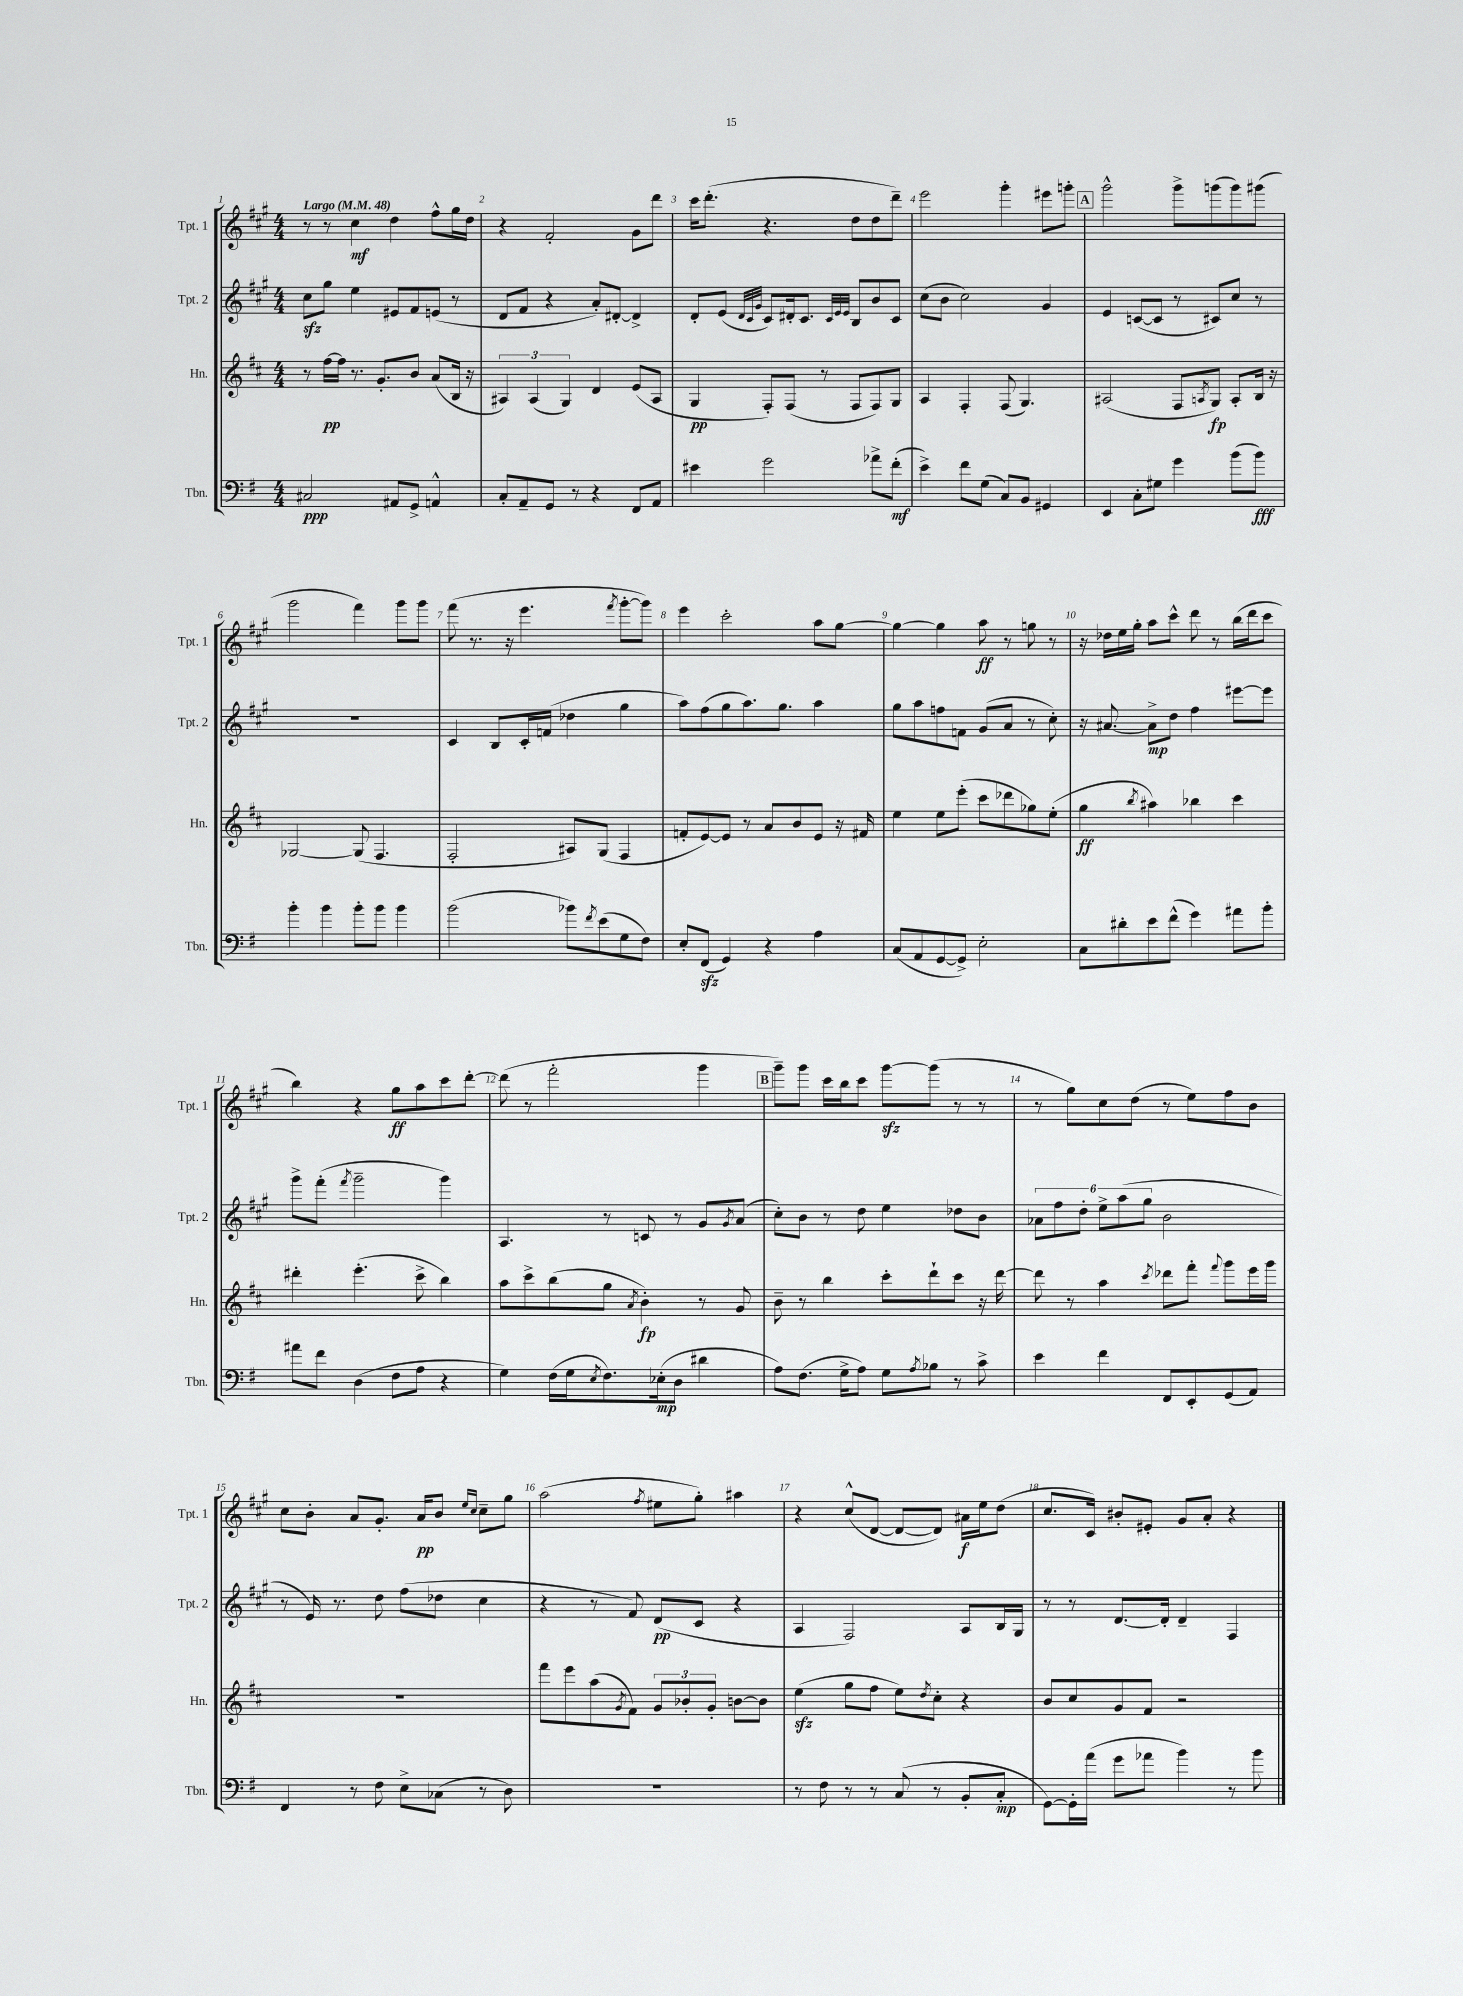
<<
\new StaffGroup <<
\new Staff = "s0" \with { instrumentName = "Tpt. 1" shortInstrumentName = "Tpt. 1" } {
    \clef treble \key a \major \numericTimeSignature \time 4/4 \tempo "Largo" 4 = 48
    r8 r8 cis''4\mf d''4 fis''8-^ gis''16 d''16 |
    r4 fis'2-. gis'8 d'''8 |
    cis'''16 d'''8.-.( r4. d''8 d''8 d'''8--) |
    e'''2 gis'''4-. eis'''8 g'''8-. |
    \mark \markup { \box "A" } gis'''2-^ gis'''8-> g'''8( g'''8) gis'''8( |
    gis'''2 fis'''4) gis'''8 gis'''8 |
    fis'''8( r8. r16 e'''4. \acciaccatura { fis'''8 } gis'''8~-. gis'''8) |
    e'''4 cis'''2-. a''8 gis''8~ |
    gis''4~ gis''4 a''8\ff r8 g''8 r8 |
    r16 des''16 e''16 gis''16-. a''8 cis'''8-^ d'''8 r8 b''16( d'''16 cis'''8 |
    b''4) r4 gis''8\ff a''8 cis'''8 d'''8~-. |
    d'''8( r8 fis'''2-. gis'''4 |
    \mark \markup { \box "B" } gis'''8--) gis'''8 cis'''16 b''16 cis'''8 gis'''8~\sfz gis'''8( r8 r8 |
    r8 gis''8) cis''8 d''8( r8 e''8) fis''8 b'8 |
    cis''8 b'8-. a'8 gis'8.-. a'16\pp b'8 \grace { e''16 cis''16 } cis''8-- gis''8 |
    a''2( \acciaccatura { fis''8 } eis''8 gis''8-.) ais''4 |
    r4 cis''8-^( d'8~ d'8~ d'8) ais'16\f e''16 d''8( |
    cis''8. cis'16) bis'8-. eis'8-. gis'8 a'8-. r4 \bar "|." |
}
\new Staff = "s1" \with { instrumentName = "Tpt. 2" shortInstrumentName = "Tpt. 2" } {
    \clef treble \key a \major \numericTimeSignature \time 4/4
    cis''8\sfz gis''8 e''4 eis'8 fis'8 e'8( r8 |
    d'8 fis'8 r4 a'8-.) dis'8~-. dis'4-> |
    d'8-. e'8( \grace { d'32 cis'32 gis'32 } cis'8) dis'16-. cis'8. \grace { cis'32 e'32 e'32 } b8 b'8 cis'8 |
    cis''8( b'8 cis''2) gis'4 |
    \mark \markup { \box "A" } e'4 c'8~( c'8 r8 cis'8) cis''8 r8 |
    R1 |
    cis'4 b8 cis'16-. f'16( des''4 gis''4 |
    a''8) fis''8( gis''8 a''8.) gis''8. a''4 |
    gis''8 a''8 f''8 f'8 gis'8( a'8 r8 cis''8-.) |
    r16 ais'8.~ ais'8->\mp d''8 fis''4 eis'''8~ eis'''8 |
    gis'''8-> fis'''8-.( \acciaccatura { fis'''8 } gis'''2-- gis'''4) |
    a4. r8 c'8 r8 gis'8 \acciaccatura { gis'8 } a'8( |
    \mark \markup { \box "B" } cis''8-.) b'8 r8 d''8 e''4 des''8 b'8 |
    \tuplet 6/4 { aes'8 fis''8 d''8-. e''8-> a''8( gis''8 } b'2 |
    r8 e'16) r8. d''8 fis''8( des''8 cis''4 |
    r4 r8 fis'8) d'8\pp( cis'8 r4 |
    a4 fis2) a8 b16 gis16 |
    r8 r8 d'8.~ d'16-. d'4-- fis4 \bar "|." |
}
\new Staff = "s2" \with { instrumentName = "Hn." shortInstrumentName = "Hn." } {
    \clef treble \key d \major \numericTimeSignature \time 4/4
    r8 fis''16~\pp fis''16 r8. g'8.-. b'8 a'8( b16 r16 |
    \tuplet 3/2 { ais4) ais4( g4) } d'4 e'8( ais8 |
    g4\pp fis8-.) fis8( r8 fis8 fis8) g8 |
    a4 fis4-. fis8( g4.) |
    \mark \markup { \box "A" } ais2( fis8 \acciaccatura { a8 } g8\fp) a8-. b16 r16 |
    ges2~ ges8( fis4. |
    fis2-. ais8) g8( fis4 |
    f'8-. e'8~) e'8 r8 a'8 b'8 e'8 r16 fis'16 |
    e''4 e''8 e'''8-.( cis'''8 des'''8 ges''8) e''8-.( |
    g''4\ff \acciaccatura { b''8 } ais''4) bes''4 cis'''4 |
    dis'''4-. e'''4.-.( cis'''8-> b''4) |
    a''8 cis'''8-> b''8( g''8 \acciaccatura { a'8 } b'4-.\fp) r8 g'8 |
    \mark \markup { \box "B" } b'8-- r8 b''4 cis'''8-. d'''8-! cis'''8 r16 d'''16~ |
    d'''8 r8 a''4 \acciaccatura { cis'''8 } des'''8 fis'''8-. \appoggiatura { fis'''8 } g'''8 e'''16 g'''16 |
    R1 |
    fis'''8 e'''8 a''8( \acciaccatura { g'8 } fis'8) \tuplet 3/2 { g'8 bes'8-. g'8-. } b'8~ b'8 |
    e''4\sfz( g''8 fis''8 e''8) \acciaccatura { d''8 } cis''8-. r4 |
    b'8 cis''8 g'8 fis'8 r2 \bar "|." |
}
\new Staff = "s3" \with { instrumentName = "Tbn." shortInstrumentName = "Tbn." } {
    \clef bass \key g \major \numericTimeSignature \time 4/4
    cis2\ppp ais,8 g,8-> a,4-^ |
    c8-. a,8-- g,8 r8 r4 fis,8 a,8 |
    eis'4 g'2 aes'8-> fis'8-.\mf( |
    e'4->) fis'8 g8( c8) b,8 gis,4 |
    \mark \markup { \box "A" } e,4 c8-. gis8 g'4 b'8( b'8\fff) |
    b'4-. b'4 b'8-. b'8 b'4 |
    b'2( bes'8) \acciaccatura { fis'8 } e'8( g8 fis8) |
    e8-. fis,8\sfz( g,4) r4 a4 |
    c8( a,8 g,8~ g,8->) e2-. |
    c8 dis'8-. e'8 fis'8-^( g'4) ais'8 b'8-. |
    ais'8 fis'8 d4( fis8 a8 r4 |
    g4) fis16( g16 \acciaccatura { e8 } fis8.) ees16-.\mp( d8 dis'4 |
    \mark \markup { \box "B" } a8) fis8.( g16-> a8) g8 \acciaccatura { a8 } bes8 r8 c'8-> |
    e'4 fis'4 fis,8 e,8-. g,8( a,8) |
    fis,4 r8 fis8 e8-> ces8( r8 d8) |
    R1 |
    r8 fis8 r8 r8 c8( r8 b,8-. c8-.\mp |
    g,8~) g,16-. a'16( g'8 aes'8 b'4) r8 b'8 \bar "|." |
}
>>
>>
\layout { \context { \Score \override BarNumber.break-visibility = ##(#f #t #t) barNumberVisibility = #all-bar-numbers-visible } }
